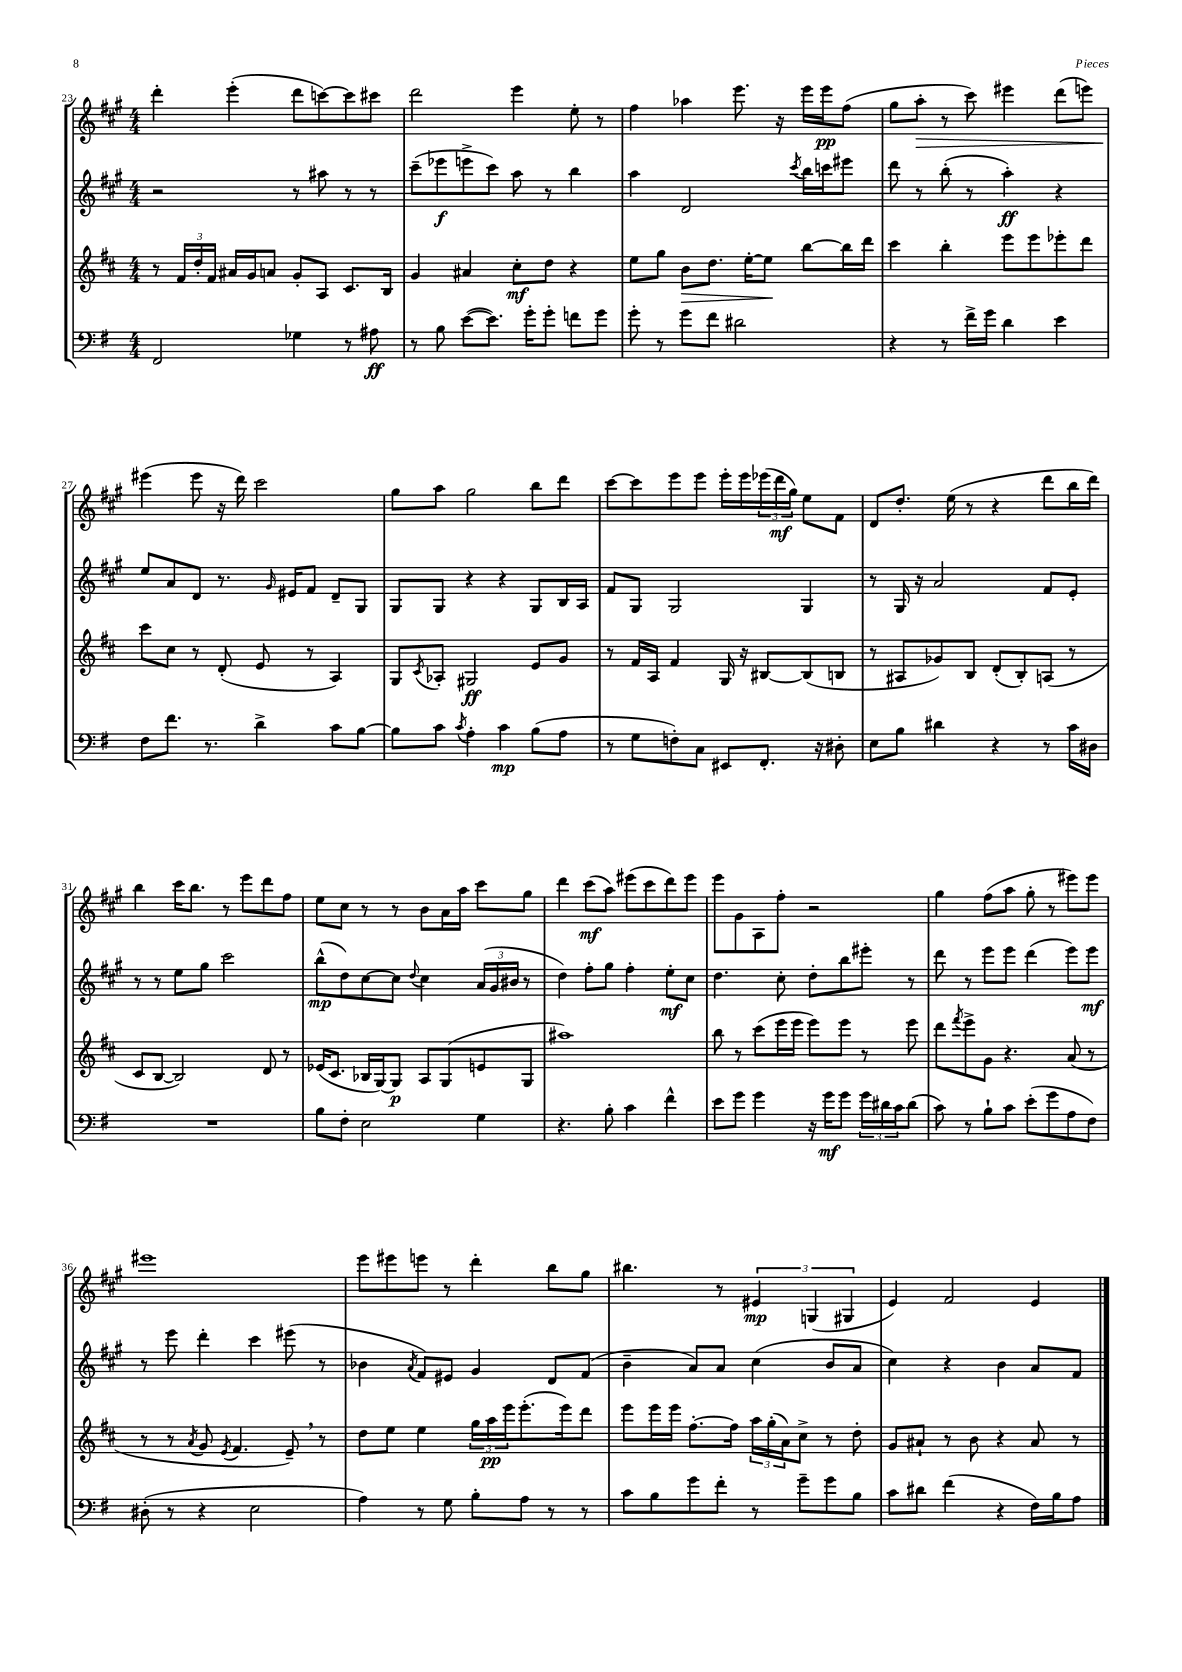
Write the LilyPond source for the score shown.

<<
\new StaffGroup <<
\new Staff = "s0" {
    \clef treble \key a \major \numericTimeSignature \time 4/4
    d'''4-. e'''4-.( d'''8 c'''8~) c'''8 cis'''8 |
    d'''2 e'''4 e''8-. r8 |
    fis''4 aes''4 e'''8. r16 e'''16 e'''16\pp fis''8( |
    gis''8 a''8-.\> r8 cis'''8) eis'''4 d'''8( e'''8) |
    eis'''4\!( eis'''8 r16 d'''16) cis'''2 |
    gis''8 a''8 gis''2 b''8 d'''8 |
    cis'''8~ cis'''8 e'''8 e'''8 e'''16-. e'''16 \tuplet 3/2 { ees'''16( d'''16\mf gis''16) } e''8 fis'8 |
    d'8 d''8.-. e''16( r8 r4 d'''8 b''16 d'''16) |
    b''4 cis'''16 b''8. r8 e'''8 d'''8 fis''8 |
    e''8 cis''8 r8 r8 b'8 a'16 a''16 cis'''8 gis''8 |
    d'''4 cis'''8\mf( a''8) eis'''8( cis'''8 d'''8) eis'''8 |
    e'''8 gis'8 a8 fis''8-. r2 |
    gis''4 fis''8( a''8 gis''8-. r8 eis'''8) eis'''8 |
    eis'''1 |
    e'''8 eis'''8 e'''8 r8 d'''4-. b''8 gis''8 |
    bis''4. r8 \tuplet 3/2 { eis'4\mp g4( gis4 } |
    e'4) fis'2 e'4 \bar "|." |
}
\new Staff = "s1" {
    \clef treble \key a \major \numericTimeSignature \time 4/4
    r2 r8 ais''8 r8 r8 |
    cis'''8--( ees'''8\f e'''8-> cis'''8) a''8 r8 b''4 |
    a''4 d'2 \acciaccatura { cis'''8 } b''16 c'''16 eis'''8 |
    d'''8 r8 b''8-.( r8 a''4-.\ff) r4 |
    e''8 a'8 d'8 r8. \grace { gis'16 } eis'16 fis'8 d'8-- gis8 |
    gis8 gis8 r4 r4 gis8 b16 a16 |
    fis'8 gis8 gis2 gis4 |
    r8 gis16 r16 a'2 fis'8 e'8-. |
    r8 r8 e''8 gis''8 cis'''2 |
    b''8-^\mp( d''8) cis''8~ cis''8 \appoggiatura { d''8 } cis''4 \tuplet 3/2 { a'16( gis'16 bis'16 } r8 |
    d''4) fis''8-. gis''8 fis''4-. e''8-.\mf cis''8 |
    d''4. cis''8-. d''8-. b''8 eis'''8-. r8 |
    d'''8 r8 e'''8 e'''8 d'''4( e'''8) e'''8\mf |
    r8 e'''8 d'''4-. cis'''4 eis'''8( r8 |
    bes'4 \acciaccatura { a'8 } fis'8) eis'8 gis'4 d'8 fis'8( |
    b'4-- a'8) a'8 cis''4( b'8 a'8 |
    cis''4) r4 b'4 a'8 fis'8 \bar "|." |
}
\new Staff = "s2" {
    \clef treble \key d \major \numericTimeSignature \time 4/4
    r8 \tuplet 3/2 { fis'16 d''16-. fis'16 } ais'16 g'16 a'8 g'8-. a8 cis'8. b16 |
    g'4 ais'4 cis''8-.\mf d''8 r4 |
    e''8 g''8 b'8\> d''8. e''16~-. e''8\! b''8~ b''16 d'''16 |
    cis'''4 b''4-. e'''8 e'''8 ees'''8-. d'''8 |
    cis'''8 cis''8 r8 d'8-.( e'8 r8 a4) |
    g8 \acciaccatura { cis'8 } aes8-. gis2\ff e'8 g'8 |
    r8 fis'16 a16 fis'4 g16 r16 bis8~ bis8( b8 |
    r8 ais8 ges'8) b8 d'8-.( b8-.) a8( r8 |
    cis'8 b8~ b2) d'8 r8 |
    ees'16( cis'8. bes16 g16~) g8\p a8 g8( e'8 g8 |
    ais''1) |
    b''8 r8 cis'''8( e'''16 e'''16 e'''8) e'''8 r8 e'''8 |
    d'''8 \acciaccatura { fis'''8 } e'''8-> g'8 r4. a'8( r8 |
    r8 r8 \acciaccatura { a'8 } g'8 \acciaccatura { e'8 } fis'4. e'8--) \breathe r8 |
    d''8 e''8 e''4 \tuplet 3/2 { g''16 a''16\pp e'''16 } e'''8.-.( e'''16) d'''8 |
    e'''8 e'''16 e'''16 fis''8.~-. fis''16 \tuplet 3/2 { a''16 g''16-.( a'16) } cis''8-> r8 d''8-. |
    g'8 ais'8-! r8 b'8 r4 ais'8 r8 \bar "|." |
}
\new Staff = "s3" {
    \clef bass \key g \major \numericTimeSignature \time 4/4
    fis,2 ges4 r8 ais8\ff |
    r8 b8 e'8~( e'8.) g'16-. g'8-. f'8 g'8 |
    g'8-. r8 g'8 fis'8 dis'2 |
    r4 r8 fis'16-> g'16 d'4 e'4 |
    fis8 fis'8. r8. d'4-> c'8 b8~ |
    b8 c'8 \acciaccatura { c'8 } a4-. c'4\mp b8( a8 |
    r8 g8 f8-.) c8 eis,8 fis,8.-. r16 dis8-. |
    e8 b8 dis'4 r4 r8 c'16 dis16 |
    R1 |
    b8 fis8-. e2 g4 |
    r4. b8-. c'4 fis'4-^ |
    e'8 g'8 g'4 r16 g'16\mf g'8 \tuplet 3/2 { g'16 dis'16 c'16 } dis'8( |
    c'8) r8 b8-! c'8 e'8-.( g'8 a8 fis8) |
    dis8-.( r8 r4 e2 |
    a4) r8 g8 b8-. a8 r8 r8 |
    c'8 b8 g'8 fis'8-. r8 g'8-- g'8 b8 |
    c'8 dis'8 fis'4( r4 fis16) b16 a8 \bar "|." |
}
>>
>>
\layout { \context { \Score currentBarNumber = #23 } }
